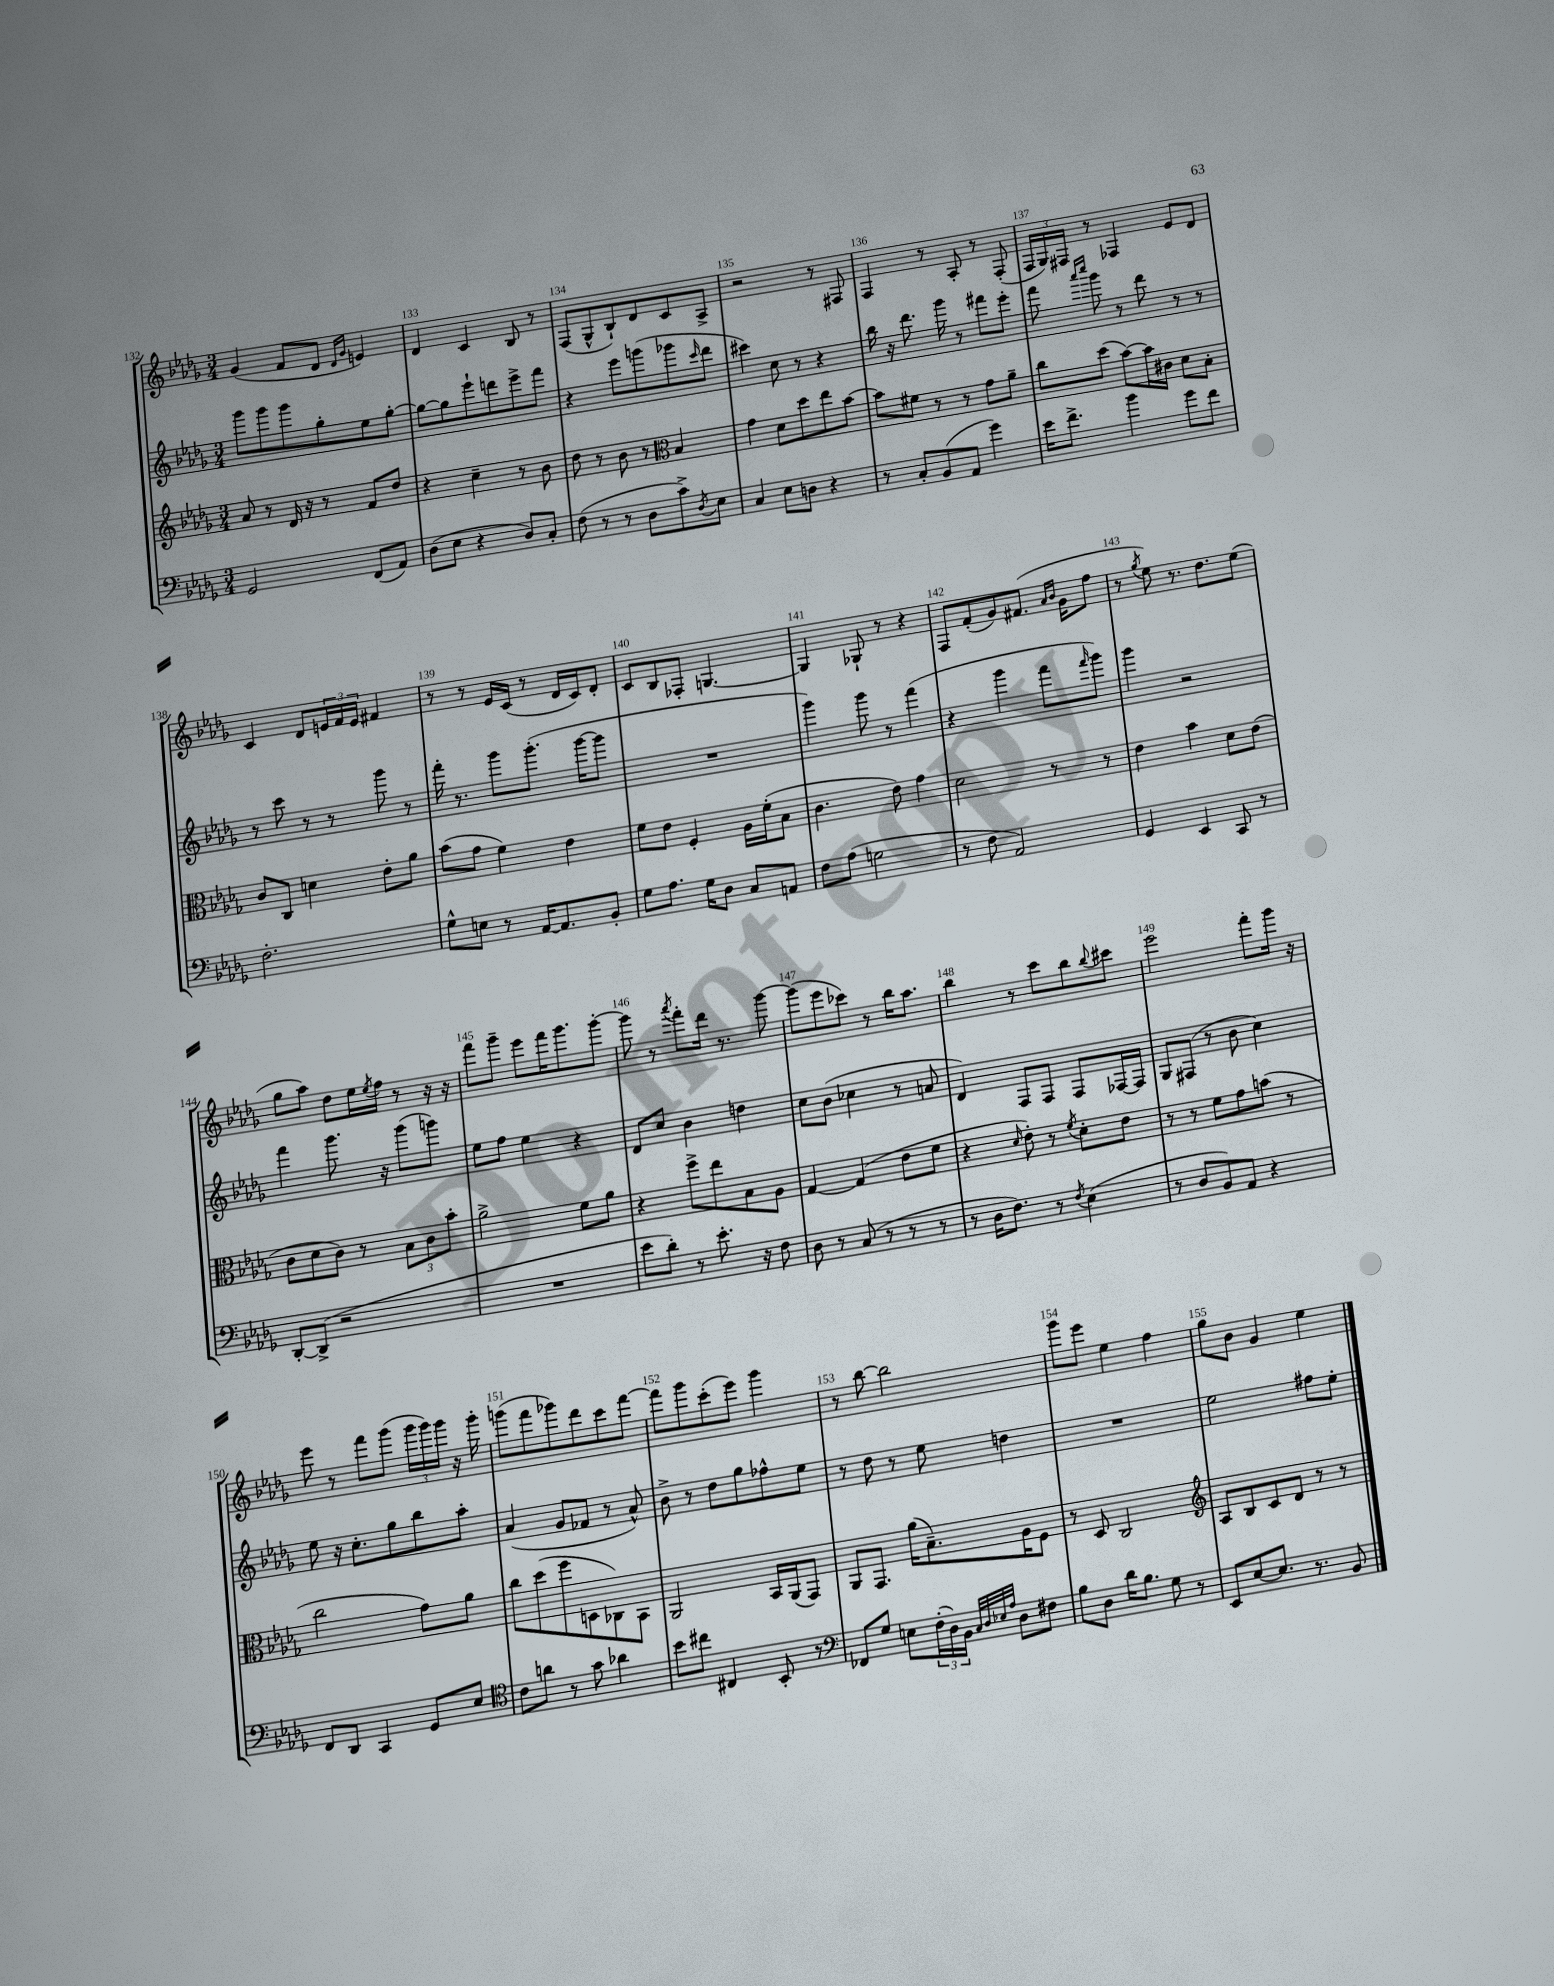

**kern	**kern	**kern	**kern
*staff4	*staff3	*staff2	*staff1
*clefF4	*clefG2	*clefG2	*clefG2
*k[b-e-a-d-g-]	*k[b-e-a-d-g-]	*k[b-e-a-d-g-]	*k[b-e-a-d-g-]
*M3/4	*M3/4	*M3/4	*M3/4
2GG-	8a-	8ggg-	(4g-
.	8r	8ggg-	.
.	16d-	8ggg-	8f
.	16r	.	.
.	8r	8gg-'	8d-
.	.	.	16qqd-
.	.	.	16qqg-
(8FF	8f	8ee-	4e)
8AA-)	8dd-	[8gg-'	.
=	=	=	=
(8D-	4r	8gg-_	4d-
8E-	.	8gg-]	.
4r	4cc~	8eee-`	4c
.	.	8ddd	.
8D-)	8r	8eee-^	8B-
8C'	8b-	8fff	8r
=	=	=	=
(8F	8dd-	4r	(8F
8r	8r	.	8G-^^
8r	8b-	8eee-	8B-`)
8D-	8r	(8ggg	8d-
*	*clefC3	*	*
8c^)	4B-	8ggg-	8c
8qD-	.	16qqccc	.
8E-	.	8ddd-	8A-^
=	=	=	=
4C	4g-	4ccc#)	2r
8E-	8d-	8cc	.
8D	8dd-	8r	.
4r	8ee-	4r	8r
.	[8b-	.	8F#
=	=	=	=
8r	8b-]	16bb-	4F
.	.	16r	.
8C'	8f#	8.ddd-	.
(8BB-	8r	.	8r
.	.	16ggg-	.
8AA-	8r	8r	8A-'
4g-)	8g-	8fff#	8r
.	8a-~	8eee-'	(8F'
=	=	=	=
16e-	8cc	8fff	24F
.	.	.	24G-)
8.f^	.	.	.
.	.	.	24F#
.	.	16qqaaa-	.
.	.	16qqcccc	.
.	(8dd-	8ggg-	8r
4b-	[8b-)	8r	4F-
.	16b-]	8ddd-	.
.	16c#	.	.
8g-	8d-	8r	8e-
8f	8B-'	8r	8d-
=	=	=	=
2.F'	8c	8r	4c
.	8C	8ccc	.
.	4d	8r	8d-
.	.	8r	24e
.	.	.	24f
.	.	.	24e
.	8e-'	8ggg-	4f#
.	8a-	8r	.
=	=	=	=
8G-^^	(8b-	16fff'	8r
.	.	8.r	.
8E	8g-	.	8r
8r	4f)	8ggg-	16e-
.	.	.	(16c
[16AA-	.	(8.ggg-'	8r
8.AA-]	.	.	.
.	4e-	.	16d-
.	.	[16ggg-	16c)
8BB-'	.	8ggg-]	8d-'
=	=	=	=
8G-	8f	2.r	8c
8.A-	8e-	.	8B-
.	4F'	.	8F-'
16G-	.	.	.
8D-	.	.	[4.G
8C	16A-	.	.
.	(16f'	.	.
8AA	8B-	.	.
=	=	=	=
8F	4.c	4ggg-)	4G]
(8A-	.	.	.
2G	.	8ggg-	8G-`
.	8e-)	8r	8r
.	4g-	(4fff	4r
=	=	=	=
8r	2d-	4r	8F
8F	.	.	(8f'
2AA-)	.	4ggg-	8g-)
.	.	.	(8.f#
.	8r	8fff	.
.	.	.	16qqa-
.	.	.	16qqb-
.	.	.	16g-
.	.	16qqfff	.
.	8r	8ggg-)	8ff
=	=	=	=
4GG-	4e-	4ggg-	8r
.	.	.	8qgg-
.	.	.	8ee-)
4EE-	4b-	2r	8.r
.	.	.	8.dd-
8CC	8d-	.	.
8r	(8e-	.	(8ee-
=	=	=	=
[8DD-'	8c	4fff	8gg-
(8DD-^]	8d-	.	8aa-)
2r	8c)	8.ggg-	8dd-
.	8r	.	16ee-
.	.	.	8qee-
.	.	16r	16ff
.	12B-	(8ggg-	8r
.	12c	.	.
.	.	8ggg)	16r
.	12b-'	.	.
.	.	.	16r
=	=	=	=
2.r	2a-^	8ee-	8fff
.	.	8ff	8ggg-~
.	.	4ee-	8eee-
.	.	.	16fff
.	.	.	8.ggg-
.	8f	4r	.
.	8a-	.	[8ggg-'
=	=	=	=
8e-	4r	8d-	8ggg-]
8d-')	.	8cc	8r
.	.	.	8qaaa-
8r	8ff^	4b-	8fff'
8.e-'	8ee-	.	16ddd-
.	.	.	8.r
.	8B-	4dd	.
16r	.	.	.
8F	8A-	.	[8ggg-
=	=	=	=
8D-	[4G-	8cc	(8ggg-]
8r	.	(8b-	8eee-
(8C	(4G-]	4cc-	8ccc-)
8r	.	.	8r
8r	8e-	8r	16bb-
.	.	.	8.aa-
8r	8f	8a	.
=	=	=	=
8r	4r	4d-)	4bb-
16D-	.	.	.
8.F)	.	.	.
.	16qqd-	.	.
.	8e-')	8F	8r
8r	8r	8F	8ccc
8qF	8qf	.	.
(4E-	8d-'	8F	8bb-
.	.	.	8qqbb-
.	8e-	[16F-	8ccc#
.	.	16F-]	.
=	=	=	=
8r	8r	8G-	2eee-
8D-	8r	(8F#	.
8BB-)	8f	8r	.
8AA-	8g-	8b-	.
4r	(8b	4cc)	8fff'
.	8r	.	16ggg-
.	.	.	16r
=	=	=	=
8FF	2cc	8ee-	8eee-
8DD-	.	16r	8r
.	.	8.cc'	.
4CC	.	.	8fff
.	.	8gg-	(8ggg-
8GG-	8g-)	8bb-	24ggg-
.	.	.	24ggg-)
.	.	.	24ggg-
8E-	8a-	8aa-'	16r
.	.	.	16ggg-'
=	=	=	=
*clefC4	*	*	*
8c	8cc	(4a-	(8ggg
8a	(8dd-	.	8fff
8r	8ff	8g-	8ggg-)
8g-	8D	8f-	8ddd-
4a-	8C-)	8r	8ccc
.	8BB-	8a-^^)	[8fff
=	=	=	=
8b-	2AA-	8b-^	8fff]
8cc#	.	8r	8ggg-
4C#	.	8dd-	(8ccc'
.	.	8gg-	8eee-)
8BB-'	16BB-	8ff-^^	4ggg-
.	(16AA-	.	.
8r	8GG-)	8ee-	.
=	=	=	=
*clefF4	*	*	*
8FF-	8AA-	8r	8r
8G-	8.GG-	8dd-	[8bb-
8E	.	8r	2bb-]
.	(16a-	.	.
(24F'	8.B-~)	8ee-	.
24D-)	.	.	.
24BB-	.	.	.
32qqC	.	.	.
32qqD-	.	.	.
32qqE-	.	.	.
32qqA-	.	.	.
8D-	.	4dd	.
.	16A-	.	.
8F#	8F	.	.
=	=	=	=
8B-	8r	2.r	8ggg-
8D-	8D-	.	8eee-
16d-	2C	.	4ee-
8.B-	.	.	.
8G-	.	.	4ff
8r	.	.	.
=	=	=	=
*	*clefG2	*	*
8EE-	8A-	2ee-	8gg-
[8E-	8B-	.	8b-
8.E-]	8c	.	4g-
.	8d-	.	.
8.r	.	.	.
.	8r	8ff#	4ee-
8BB-	8r	8ee-'	.
==	==	==	==
*-	*-	*-	*-
